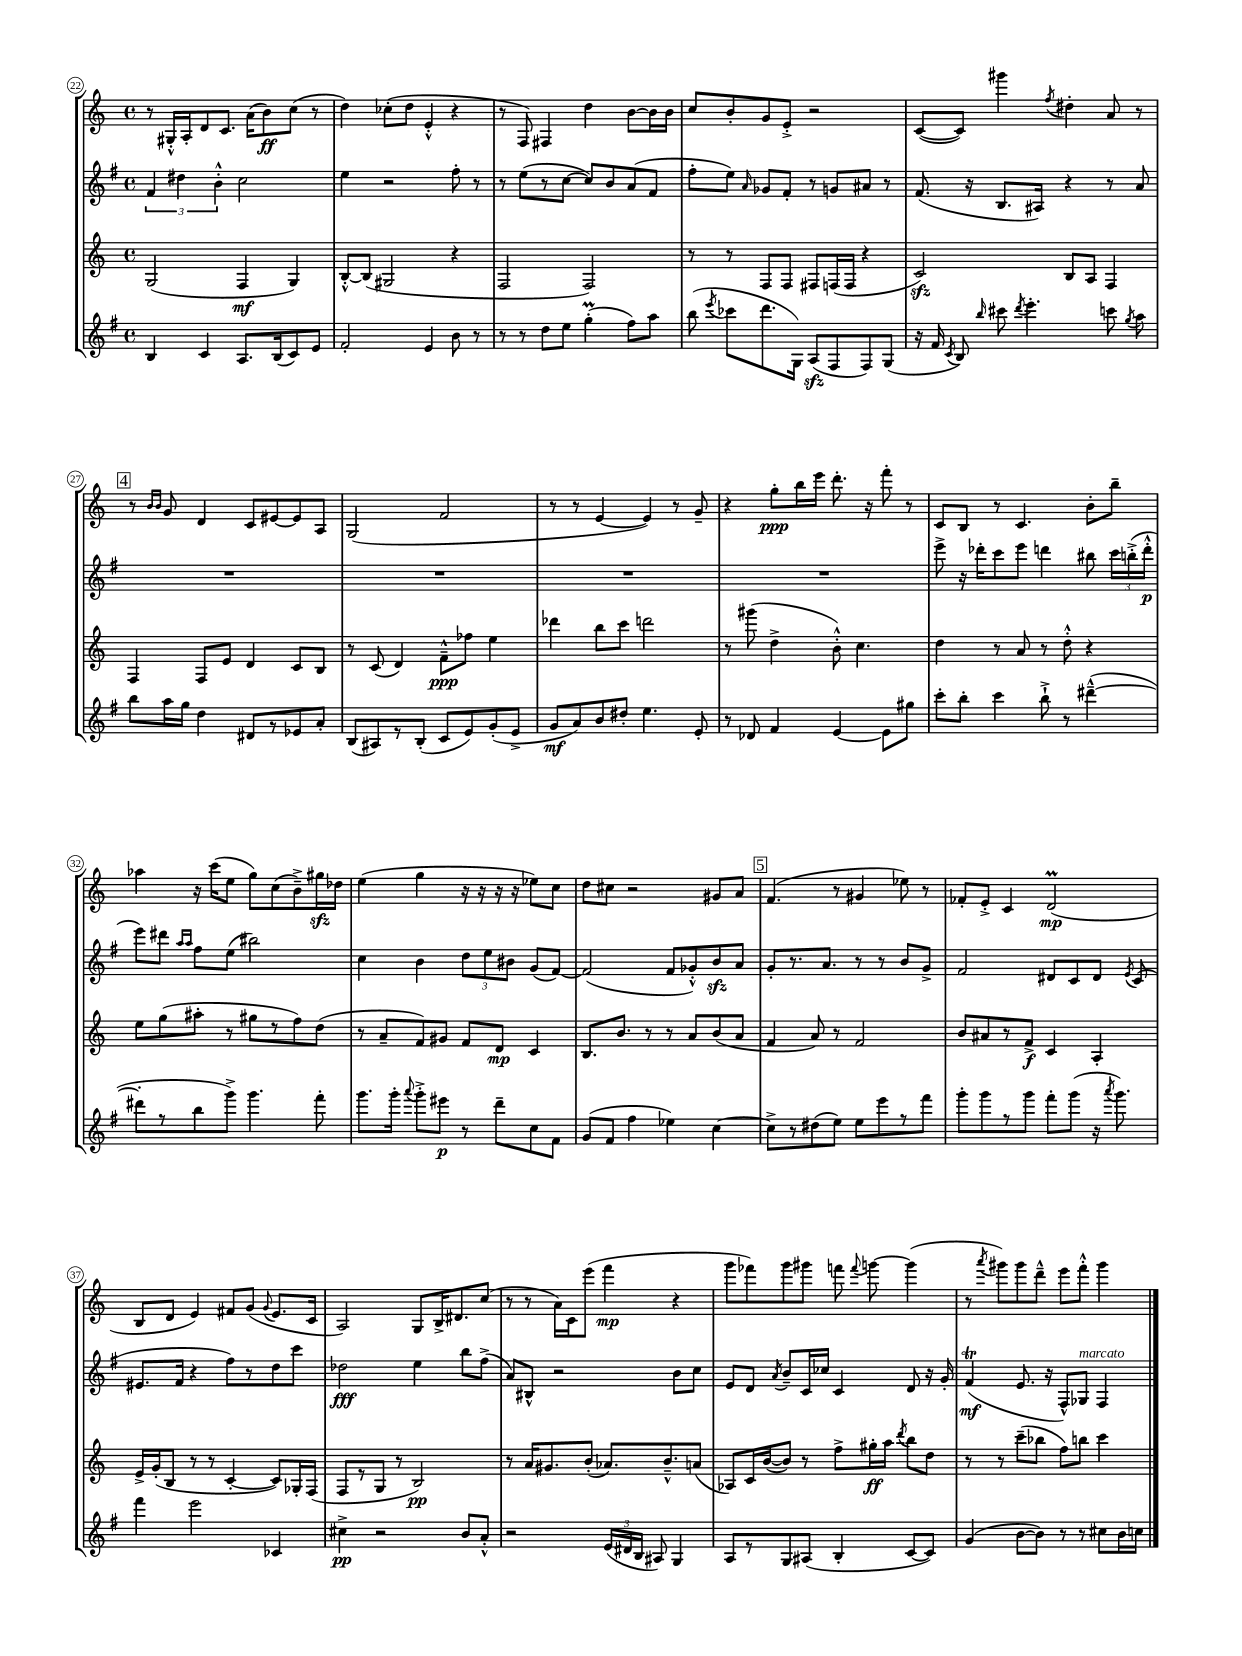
<<
\new StaffGroup <<
\new Staff = "s0" {
    \clef treble \key c \major \defaultTimeSignature \time 4/4
    \autoBeamOff r8 gis16[-.-^ a16-. d'8 c'8.] a'16[( b'8\ff) c''8]( r8 |
    d''4) ces''8[-.( d''8] e'4-.-^ r4 |
    r8 f8) fis4 d''4 b'8[~ b'16 b'16] |
    c''8[ b'8-. g'8 e'8]-.-> r2 |
    c'8[~( c'8]) gis'''4 \acciaccatura { f''8 } dis''4-. a'8 r8 |
    \mark \markup { \box "4" } r8 \grace { b'16[ b'16] } g'8 d'4 c'8[ eis'8~ eis'8 a8] |
    g2( f'2 |
    r8 r8 e'4~ e'4) r8 g'8-- |
    r4 g''8[-.\ppp b''16 e'''16] d'''8.-. r16 f'''8-. r8 |
    c'8[ b8] r8 c'4. b'8[-. b''8]-- |
    aes''4 r16 c'''16[( e''8] g''8[) c''8( b'8--->) gis''16\sfz des''16] |
    e''4( g''4 r16 r16 r16 r16 ees''8[) c''8] |
    d''8[ cis''8] r2 gis'8[ a'8] |
    \mark \markup { \box "5" } f'4.( r8 gis'4 ees''8) r8 |
    fes'8[-. e'8]-.-> c'4 d'2\prall\mp( |
    b8[ d'8] e'4) fis'8[ g'8]( \appoggiatura { g'8 } e'8.[ c'16] |
    a2) g8[ b16-> dis'8. c''8]( |
    r8 r8 a'16[) c'16 e'''8]( f'''4\mp r4 |
    g'''8[ fes'''8) g'''8 gis'''8] f'''8 \appoggiatura { f'''8 } g'''8~ g'''4( |
    r8 \acciaccatura { a'''8 } gis'''8[) gis'''8 d'''8]---^ e'''8[ f'''8]-.-^ gis'''4 \bar "|." |
}
\new Staff = "s1" {
    \clef treble \key g \major \defaultTimeSignature \time 4/4
    \autoBeamOff \tuplet 3/2 { fis'4 dis''4 b'4-.-^ } c''2 |
    e''4 r2 fis''8-. r8 |
    r8 e''8[( r8 c''8]~ c''8[) b'8 a'8( fis'8] |
    fis''8[-. e''8]) \grace { a'16 } ges'8[ fis'8]-. r8 g'8[ ais'8] r8 |
    fis'8.( r16 b8.[ ais16]) r4 r8 a'8 |
    \mark \markup { \box "4" } R1 |
    R1 |
    R1 |
    R1 |
    e'''8-> r16 des'''16[-. c'''8 e'''8] d'''4 bis''8 \tuplet 3/2 { c'''16[ b''16-.->( d'''16]-.-^\p } |
    e'''8[) dis'''8] \grace { a''16[ a''16] } fis''8[ e''8]( bis''2) |
    c''4 b'4 \tuplet 3/2 { d''8[ e''8 bis'8] } g'8[( fis'8]~) |
    fis'2( fis'8[ ges'8-.-^) b'8\sfz a'8] |
    \mark \markup { \box "5" } g'8[-. r8. a'8.] r8 r8 b'8[ g'8]-> |
    fis'2 dis'8[ c'8 dis'8] \acciaccatura { e'8 } c'8( |
    eis'8.[ fis'16] r4 fis''8[) r8 d''8 c'''8] |
    des''2\fff e''4 b''8[ fis''8]->( |
    a'8[) bis8]-^ r2 b'8[ c''8] |
    e'8[ d'8] \acciaccatura { a'8 } b'8[-- c'16 ces''16] c'4 d'8 r16 g'16-. |
    fis'4\trill\mf( e'8. r16 fis8[-^) ges8]^\markup { \italic "marcato" } fis4 \bar "|." |
}
\new Staff = "s2" {
    \clef treble \key c \major \defaultTimeSignature \time 4/4
    \autoBeamOff g2( f4\mf g4) |
    b8[~-.-^ b8]( gis2 r4 |
    f2 f2) |
    r8 r8 f8[ f8] fis8[ f16( f16] r4 |
    c'2\sfz) b8[ a8] f4 |
    \mark \markup { \box "4" } f4 f8[ e'8] d'4 c'8[ b8] |
    r8 c'8( d'4) f'8[---^\ppp fes''8] e''4 |
    des'''4 b''8[ c'''8] d'''2 |
    r8 gis'''8( d''4-> b'8-.-^) c''4. |
    d''4 r8 a'8 r8 d''8-.-^ r4 |
    e''8[ g''8( ais''8]-. r8 gis''8[ r8 f''8) d''8]( |
    r8 a'8[-- f'8) gis'8] f'8[ d'8]\mp c'4 |
    b8.[ b'8.] r8 r8 a'8[ b'8( a'8] |
    \mark \markup { \box "5" } f'4 a'8) r8 f'2 |
    b'8[ ais'8 r8 f'8]->\f c'4 a4-. |
    e'16[-> g'16-.( b8] r8 r8 c'4~-. c'8[) ges16-. f16]( |
    f8[ r8 g8] r8 b2\pp) |
    r8 a'16[ gis'8. b'8]-.( aes'8.[) b'8.---^ a'8]( |
    aes8[) c'16 b'16~( b'8]) r8 f''8[-> gis''16-.\ff a''16] \acciaccatura { d'''8 } b''8[ d''8] |
    r8 r8 c'''8[--( bes''8] f''8[) b''8] c'''4 \bar "|." |
}
\new Staff = "s3" {
    \clef treble \key g \major \defaultTimeSignature \time 4/4
    \autoBeamOff b4 c'4 a8.[ b16( c'8) e'8] |
    fis'2-. e'4 b'8 r8 |
    r8 r8 d''8[ e''8] g''4-.\prall( fis''8[) a''8] |
    b''8( \acciaccatura { e'''8 } ces'''8[ d'''8. g16]) a8[\sfz( fis8 fis8) g8]( |
    r16 fis'16 \acciaccatura { c'8 } b8) \grace { b''16 } cis'''8 \acciaccatura { d'''8 } e'''4.-. c'''8 \acciaccatura { g''8 } a''8 |
    \mark \markup { \box "4" } b''8[ a''16 g''16] d''4 dis'8[ r8 ees'8 a'8]-. |
    b8[( ais8) r8 b8]-.( c'8[ e'8) g'8-.( e'8]-> |
    g'8[\mf a'8) b'8 dis''8]-. e''4. e'8-. |
    r8 des'8 fis'4 e'4~ e'8[ gis''8] |
    c'''8[-. b''8]-. c'''4 b''8-!-> r8 dis'''4~---^( |
    dis'''8[-. r8 b''8 g'''8]->) g'''4. fis'''8-. |
    g'''8.[ g'''16]-. \appoggiatura { a'''8 } g'''8[-.-> eis'''8]\p r8 d'''8[-- c''8 fis'8] |
    g'8[( fis'8] fis''4 ees''4) c''4~ |
    \mark \markup { \box "5" } c''8[-> r8 dis''8( e''8]) e''8[ e'''8 r8 fis'''8] |
    g'''8[-. g'''8 r8 g'''8] fis'''8[-. g'''8]( r16 \acciaccatura { a'''8 } g'''8.) |
    fis'''4 e'''2 ces'4 |
    cis''4->\pp r2 b'8[ a'8]-.-^ |
    r2 \tuplet 3/2 { e'16[( dis'16 b16] } ais8) g4 |
    a8[ r8 g8 ais8]( b4-. c'8[~ c'8]) |
    g'4( b'8[~ b'8]) r8 r8 cis''8[ b'16 c''16] \bar "|." |
}
>>
>>
\layout { \context { \Score currentBarNumber = #22 \override BarNumber.stencil = #(make-stencil-circler 0.1 0.3 ly:text-interface::print) } }
